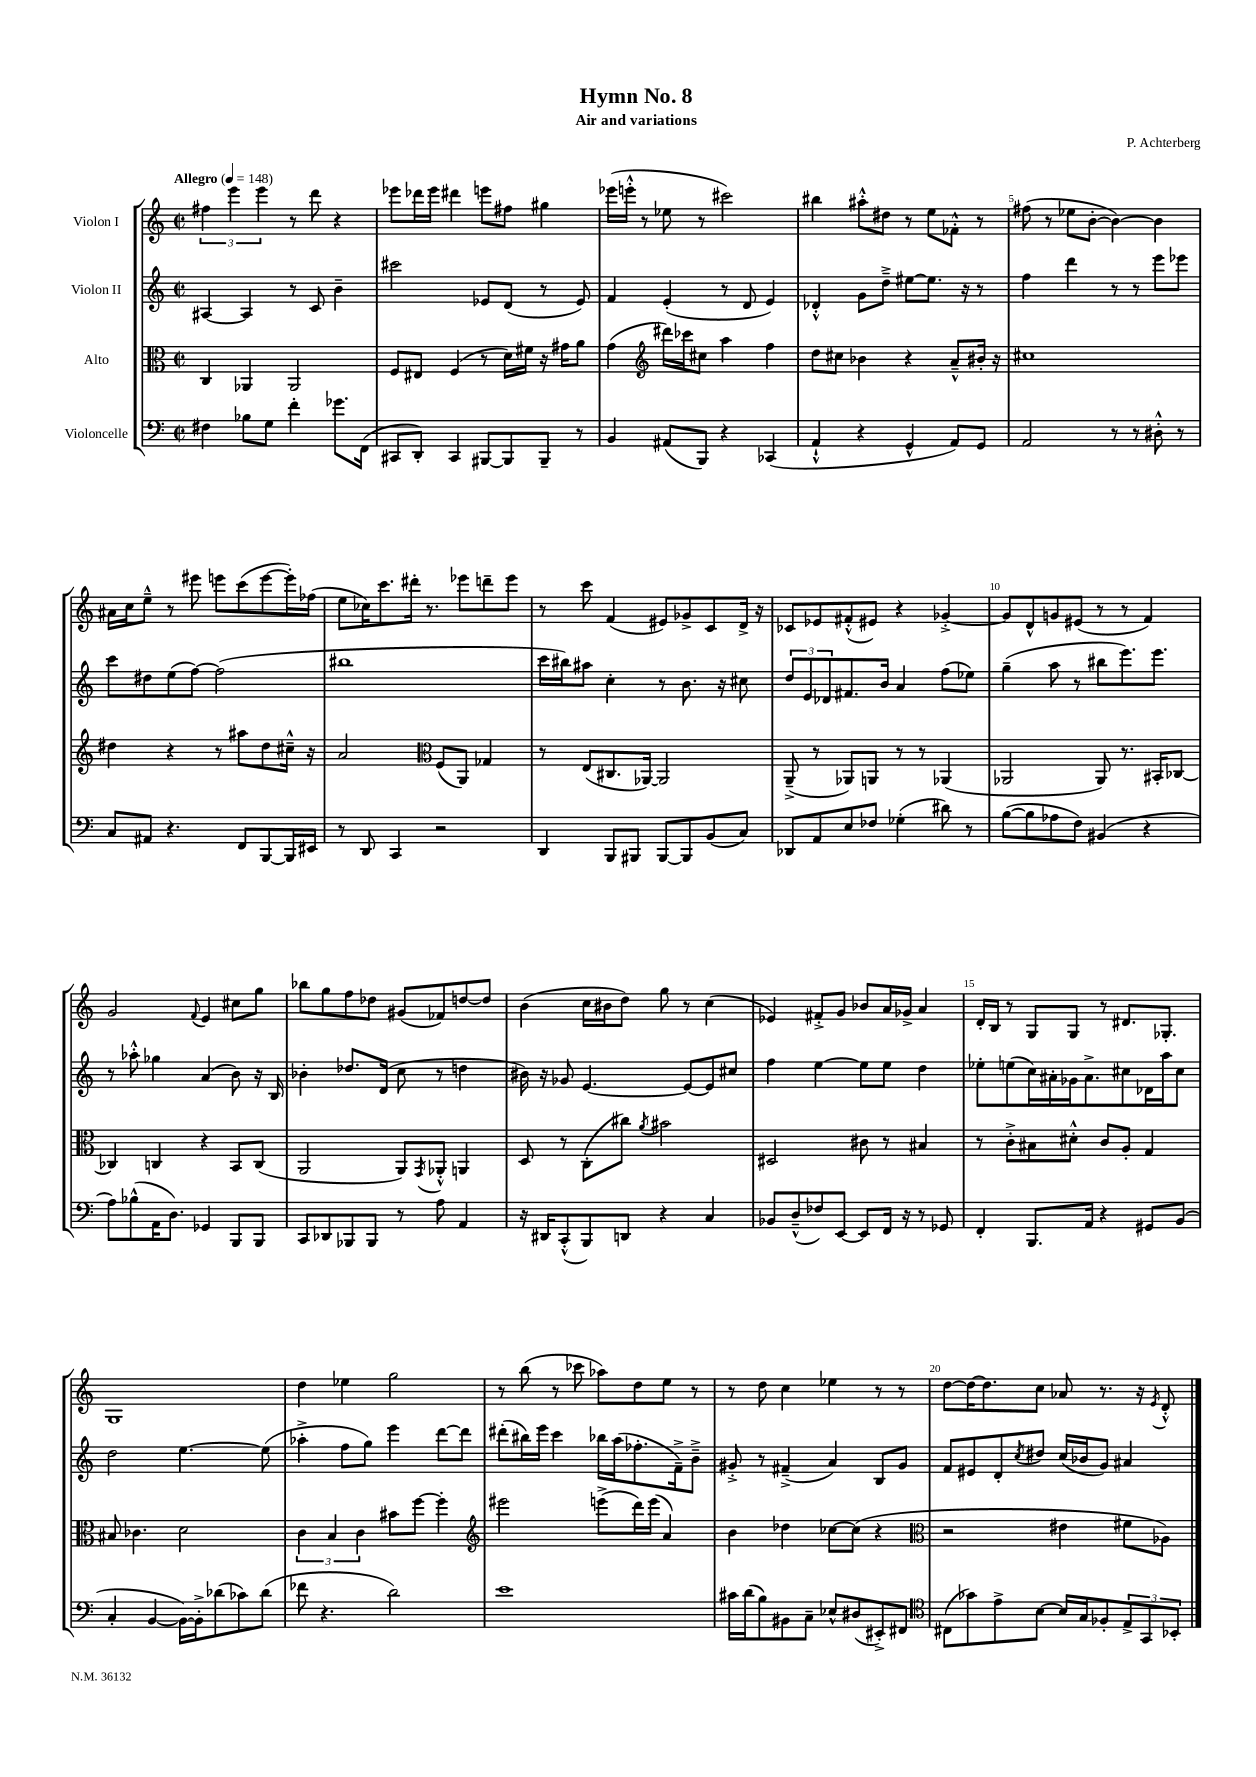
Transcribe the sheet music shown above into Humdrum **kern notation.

**kern	**kern	**kern	**kern
*part4	*part3	*part2	*part1
*staff4	*staff3	*staff2	*staff1
*I"Violoncelle	*I"Alto	*I"Violon II	*I"Violon I
*clefF4	*clefC3	*clefG2	*clefG2
*k[]	*k[]	*k[]	*k[]
*M2/2	*M2/2	*M2/2	*M2/2
*met(c|)	*met(c|)	*met(c|)	*met(c|)
*MM148	*MM148	*MM148	*MM148
=1	=1	=1	=1
!	!	!	!LO:TX:a:B:t=Allegro
4F#X\	4C/	[4A#X/	6ff#X\
.	.	.	6eee\
8B-X\L	4AA-X/	4A#/]	.
.	.	.	6eee\
8G\J	.	.	.
4f'\	2AA-/	8r	8r
.	.	8c/	8ddd\
8.g-X\L	.	4b~\	4r
(16FF\Jk	.	.	.
=2	=2	=2	=2
8CC#X/L	8F/L	2ccc#X\	8eee-X\L
8DD'/J)	8E#X/J	.	16ddd-X\L
.	.	.	16eee-\JJ
4CC#/	(4F/	.	4ddd#X\
[8BBB#X/L	8r	8e-X/L	8eeen\L
8BBB#/]	16d\LL)	(8d/J	8ff#X\J
.	16f#X\JJ	.	.
8BBB#~/J	16r	8r	4gg#X\
.	16g#X\KL	.	.
8r	8a\J	8e-/)	.
=3	=3	=3	=3
4BB/	(4g\	4f/	(16eee-X\LL
.	.	.	16eeen'^^\JJ
.	.	.	8r
*	*clefG2	*	*
(8AA#X/L	16ddd#X\LL)	(4e'/	8ee-X\
.	16ccc-X\J	.	.
8BBB/J)	8cc#X\J	.	8r
4r	4aa\	8r	2ccc#X\)
.	.	8d/	.
(4CC-X/	4ff\	4e/)	.
=4	=4	=4	=4
4AA`^^/	8dd\L	4d-X'^^/	4bb#X\
.	8cc#X\J	.	.
4r	4b-X\	8g\L	8aa#X'^^\L
.	.	8dd~^\J	8dd#X\J
4GG^^/	4r	[8ee#X\L	8r
.	.	8.ee#\J]	8ee\L
8AA/L)	8a~^^/L	.	8f-X'^^\J
.	.	16r	.
8GG/J	16b#X'/Jk	8r	8r
.	16r	.	.
=5	=5	=5	=5
2AA/	1cc#X	4ff\	(8ff#X\
.	.	.	8r
.	.	4ddd\	8ee-X\L
.	.	.	[8b'\J
8r	.	8r	4b\_)
8r	.	8r	.
8D#X'^^\	.	8eee\L	4b\]
8r	.	8eee-X\J	.
!!LO:LB:g=z
=6	=6	=6	=6
8C/L	4dd#X\	8ccc\L	16a#X\LL
.	.	.	16cc\J
8AA#X/J	.	8dd#X\	8ee~^^\J
4.r	4r	(8ee\	8r
.	.	[8ff\J)	8eee#X\
.	8r	(2ff\]	8eeen\L
8FF/L	8aa#X\L	.	(8ccc\
[8BBB/	8dd#\	.	[8eee\
16BBB/L]	16cc#X~^^\Jk	.	16eee'\L])
16EE#X/JJ	16r	.	(16ff-X\JJ
=7	=7	=7	=7
8r	2a/	1bb#X	8ee\L
8DD/	.	.	16cc-X\K)
.	.	.	8.ccc\
4CC/	.	.	.
.	.	.	16ddd#X'\Jk
.	.	.	8.r
*	*clefC3	*	*
2r	(8F/L	.	.
.	8AA/J)	.	8eee-X\L
.	4G-X/	.	8dddn~\
.	.	.	8eee-\J
=8	=8	=8	=8
4DD/	8r	16ccc\LL	8r
.	.	16bb#X\J)	.
.	(8E/L	8aa#X\J	8ccc\
8BBB/L	8.C#X/	4cc'\	(4f/
8BBB#X/J	.	.	.
.	[16AA-X/Jk)	.	.
[8BBB#/L	2AA-/]	8r	8e#X/L)
8BBB#/]	.	8.b\	8g-X^/
(8BB/	.	.	8c/
.	.	16r	.
8C/J)	.	8cc#X\	16d^/Jk
.	.	.	16r
=9	=9	=9	=9
8DD-X/L	(8AA~^/	12dd/L	8c-X/L
.	.	12e/	.
8AA/	8r	.	8e-X/
.	.	12d-X/	.
8E/	8AA-X/L)	8.f#X/	(8f#X'^^/
8F-X/J	8AAn/J	.	8e#X/J)
.	.	16b/Jk	.
(4G-X'\	8r	4a/	4r
.	8r	.	.
8d#X\)	(4AA-X/	(8ff\L	[4g-X'^/
8r	.	8ee-X\J)	.
=10	=10	=10	=10
([8B\L	2AA-X/	(4gg~\	8g-/L]
8B\]	.	.	8d^^/
8A-X\	.	8aa\	8gn/
8F\J)	.	8r	(8e#X/J
(4BB#X/	8AA-/)	8bb#X\L	8r
.	8.r	8.eee\)	8r
4r	.	.	4f/)
.	16BB#X'/KL	8.eee\J	.
.	[8C-X/J	.	.
!!LO:LB:g=z
=11	=11	=11	=11
8A\L)	4C-X/]	8r	2g/
(8B-X^^\	.	8aa-X'^^\	.
16AA\K	4Cn/	4gg-X\	.
8.D\J)	.	.	.
.	.	.	8qqf/
4GG-X/	4r	(4a/	4e/
8BBB/L	8BB/L	8b\)	8cc#X\L
8BBB/J	(8C/J	16r	8gg\J
.	.	16B/	.
=12	=12	=12	=12
8CC/L	2AA/	4b-X'\	8bb-X\L
8DD-X/	.	.	8gg\
8BBB-X/	.	8.dd-X/L	8ff\
8BBB-/J	.	.	8dd-X\J
.	.	(16d/Jk	.
8r	8AA/L)	8cc\	(8g#X/L
.	8qGG/	.	.
8A\	8AA-X'^^/J	8r	8f-X/)
4AA/	4AAn/	4ddn\	[8ddn/
.	.	.	8dd/J]
=13	=13	=13	=13
16r	8D/	16b#X\)	(4b\
16DD#X/KL	.	16r	.
(8CC'^^/	8r	8g-X/	.
8BBB/)	(8C'\L	[4.e/	16cc\LL
.	.	.	16b#X\J
8DDn/J	8cc#X\J)	.	8dd\J)
.	8qa/	.	.
4r	2b#X\	.	8gg\
.	.	8e/L_	8r
4C/	.	8e/]	(4cc\
.	.	8cc#X/J	.
=14	=14	=14	=14
8BB-X/L	2D#X/	4ff\	4e-X/)
(8D~^^/	.	.	.
8F-X/)	.	[4ee\	8f#X'^/L
[8EE/J	.	.	8g/J
8EE/L]	8c#X\	8ee\L]	8b-X/L
16FF/Jk	8r	8ee\J	16a/L
16r	.	.	16g-X^/JJ
8r	4B#X/	4dd\	4a/
8GG-X/	.	.	.
=15	=15	=15	=15
4FF'/	8r	8ee-X'\L	16d'/LL
.	.	.	16B/JJ
.	8c'^\L	(8een\	8r
8.BBB/L	8B#X\	16cc\L)	8G/L
.	.	16a#X'\	.
.	8d#X'^^\J	16g-X\J	8G/J
16AA/Jk	.	8.a#^\	.
4r	8c/L	.	8r
.	8A'/J	8cc#X\	8.d#X/L
8GG#X/L	4G/	16d-X\L	.
.	.	16aa\J	8.G-X'/J
(8BB/J	.	8cc#\J	.
!!LO:LB:g=z
=16	=16	=16	=16
4C'/	8B#X/	2dd\	1G
.	4.c-X\	.	.
[4BB/	.	.	.
16BB\LL_)	2d\	[4.ee\	.
16BB'^\J]	.	.	.
(8d-X\	.	.	.
8c-X\)	.	.	.
(8d-\J	.	(8ee\]	.
=17	=17	=17	=17
8f-X\	6c\	4aa-X'^\	4dd\
4.r	.	.	.
.	6B/	.	.
.	.	8ff\L	4ee-X\
.	6c\	.	.
.	.	8gg\J)	.
2d\)	8b#X\L	4eee\	2gg\
.	[8ff\J	.	.
.	4ff'\]	[8ddd\L	.
.	.	8ddd\J]	.
=18	=18	=18	=18
*	*clefG2	*	*
1e	2eee#X\	(8ddd#X'\L	8r
.	.	16bb#X\L)	(8bb\
.	.	16eee\JJ	.
.	.	4ccc\	8r
.	.	.	8ccc-X\
.	(8eeen^\L	16bb-X\LL	8aa-X\L)
.	.	(16aa\J	.
.	16ddd\L)	8.ff-X'\	8dd\
.	(16eee\JJ	.	.
.	4a/)	.	8ee\J
.	.	16f~^\k)	.
.	.	8b~^\J	8r
=19	=19	=19	=19
16c#X\LL	4b\	8g#X'^/	8r
(16d\J	.	.	.
8B\)	.	8r	8dd\
8BB#X\	4dd-X\	(4f#X~^/	4cc\
8C~\J	.	.	.
8E-X^^/L	[8cc-X\L	4a/)	4ee-X\
(8D#X/	(8cc-\J]	.	.
8EE#X'^/)	4r	8B/L	8r
8FF#X/J	.	8g#/J	8r
=20	=20	=20	=20
*clefC4	*clefC3	*	*
(8C#X\L	2r	8f/L	[8dd\L
8g-X\)	.	8e#X/	16dd\K_
.	.	.	8.dd\]
8e^\	.	8d'/	.
.	.	8qcc/	.
[8B\J	.	8dd#X/J	8cc\J
16B/LL]	4e#X\	(16cc/LL	8a-X/
16G/J	.	16b-X/J	.
8F-X'/	.	8g/J)	8.r
12E^/	8f#X\L	4a#X/	.
.	.	.	16r
12GG/	.	.	.
.	.	.	8qe/
.	8A-X\J)	.	8d'^^/
12BB-X'/J	.	.	.
==	==	==	==
*-	*-	*-	*-
